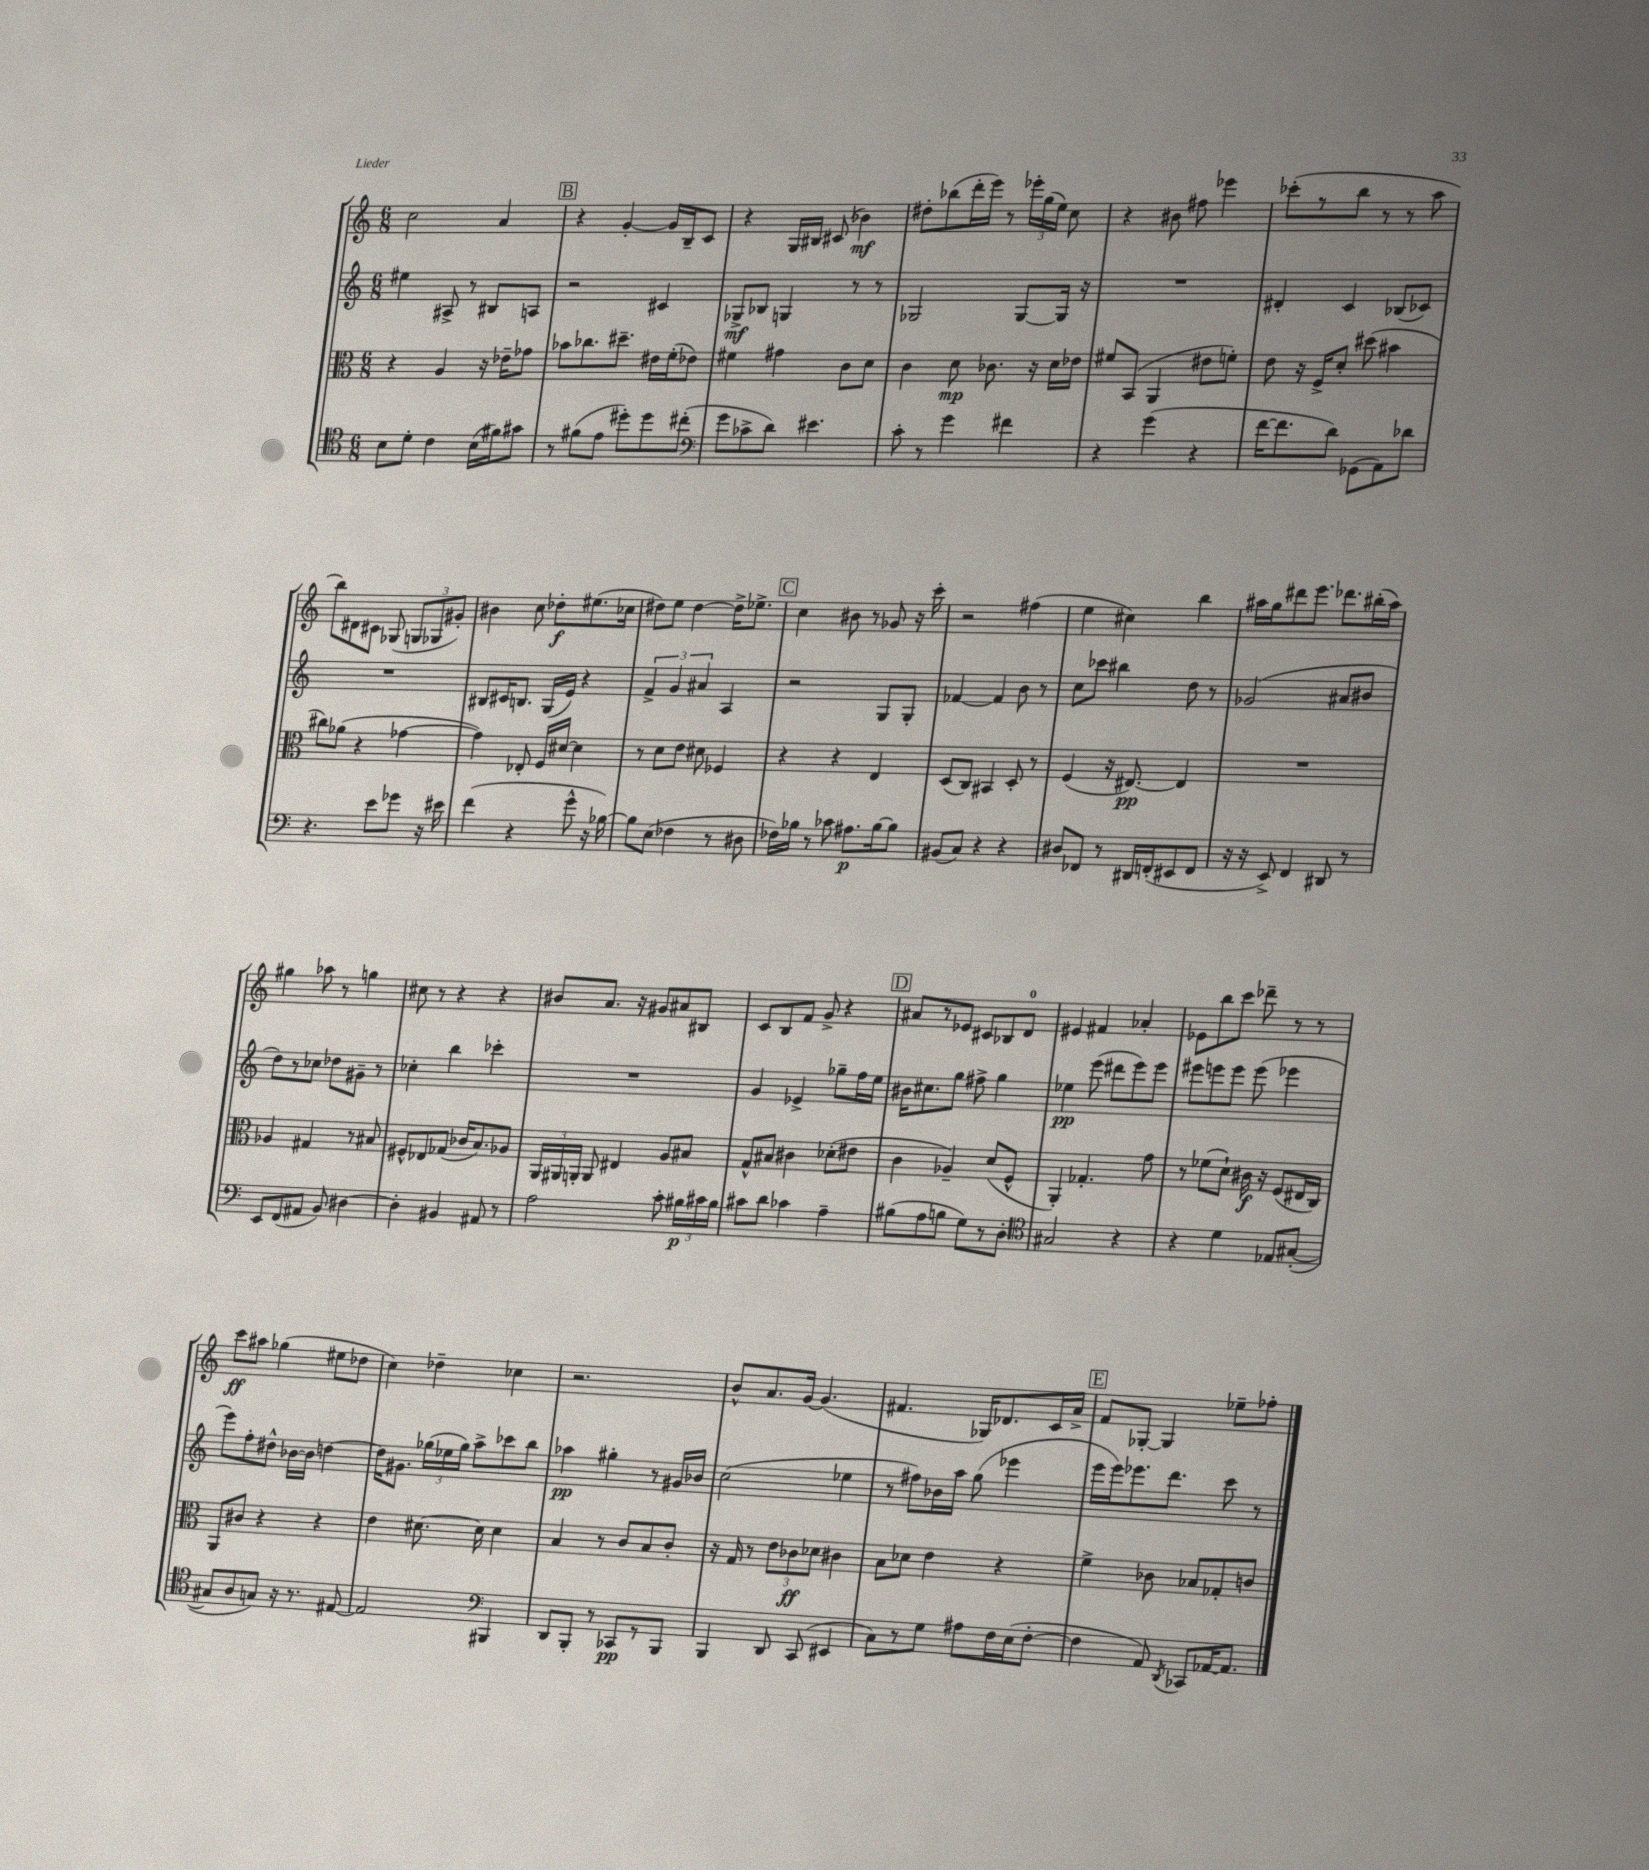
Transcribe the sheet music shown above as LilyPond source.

<<
\new StaffGroup <<
\new Staff = "s0" {
    \clef treble \key c \major \numericTimeSignature \time 6/8
    \autoBeamOff c''2 a'4 |
    \mark \markup { \box "B" } r4 g'4~-. g'16[ b16-- c'8] |
    r4 g16[ bis16] cis'8( bes'4\mf) |
    dis''8[-. bes''8( d'''16-. e'''16]) r8 \tuplet 3/2 { ees'''16[-. g''16( e''16]) } c''8 |
    r4 bis'8 fis''8 ees'''4 |
    ces'''8[-.( r8 b''8] r8 r8 a''8 |
    b''8[) dis'8 cis'8] ges8( \tuplet 3/2 { g8[ ges8 gis'8]-.) } |
    bis'4 c''8 des''8[-.\f eis''8.( ces''16] |
    dis''8[) e''8] dis''4~ dis''16[-> ees''8.]-> |
    \mark \markup { \box "C" } c''4 bis'8 r8 ges'8 r16 c'''16-. |
    r2 fis''4( |
    e''4 cis''4) b''4 |
    ais''16[ g''16 dis'''8 e'''8.] des'''8.[ bis''16-.( ais''16]) |
    gis''4 aes''8 r8 g''4 |
    cis''8 r8 r4 r4 |
    bis'8[ a'8.] r16 gis'8[ ais'8 bis8] |
    c'8[ b8 f'8] g'8-> r4 |
    \mark \markup { \box "D" } ais'8[ r8 ees'8] cis'8[ bes8 d'8]-0 |
    eis'4 fis'4 aes'4-. |
    ees'8[ b''8 c'''8] des'''8-- r8 r8 |
    c'''8[\ff ais''8] ges''4( eis''8[ des''8] |
    c''4) des''4-- ces''4 |
    r2. |
    b'8[-^ a'8. g'16]~ g'4.( |
    fis'4. ges16[) des'8. c'16 a'16]-> |
    \mark \markup { \box "E" } f'8[ ges8]~-. ges4 ees''8[-- fes''8]-. \bar "|." |
}
\new Staff = "s1" {
    \clef treble \key c \major \numericTimeSignature \time 6/8
    \autoBeamOff eis''4 ais8-> r8 bis8[ a8] |
    \mark \markup { \box "B" } r2 cis'4 |
    ges8[->\mf bes8] g4 r8 r8 |
    ges2 ges8[~ ges16] r16 |
    R2. |
    dis'4-. c'4 bes8[( ces'8]) |
    R2. |
    bis8[ cis'16 b8.] g16[( e'16]) r4 |
    \tuplet 3/2 { f'4-> g'4 ais'4 } a4 |
    \mark \markup { \box "C" } r2 g8[ g8]-. |
    fes'4~ fes'4 b'8 r8 |
    c''8[ ces'''8] bis''4 d''8 r8 |
    ges'2( ais'8[ bis'8] |
    d''8[) r8 ces''8] des''8[ gis'8]-- r8 |
    ces''4-. b''4 ces'''4-. |
    R2. |
    g'4 ees'4-> ges''8[-- f''16 e''16] |
    \mark \markup { \box "D" } bis'16[ cis''8. g''8] fis''8-> g''4 |
    ees''4\pp e'''8( dis'''8[ e'''8) e'''8] |
    eis'''8[ e'''8 e'''8] e'''8( ees'''4 |
    e'''8[) f''8-. dis''8]-^ bes'16[~ bes'16] d''4~ |
    d''16[ gis'8.] \tuplet 3/2 { ges''16[( ees''16 ges''16]) } a''8[-> ces'''8 b''8] |
    aes''4\pp gis''4-. r8 gis'16[ bes'16] |
    c''2( ees''4 |
    r8 fis''8[) bes'16 a''16] g''8( ees'''4 |
    \mark \markup { \box "E" } e'''16[ e'''16) ees'''8. d'''8.] c'''8 r8 \bar "|." |
}
\new Staff = "s2" {
    \clef alto \key c \major \numericTimeSignature \time 6/8
    \autoBeamOff r4 a4 r16 ees'16[-- ges'8] |
    \mark \markup { \box "B" } bes'8[ ces''8. dis''8.]-- eis'16[ f'16-.( ees'8]) |
    fis'4 gis'4 c'8[ d'8] |
    c'4 d'8\mp ces'8. r16 d'16[ ees'16] |
    fis'8[ b,8]( a,4 eis'8[ f'8]-.) |
    e'8 r16 f16[-> d'8]-. dis''8( bis'4 |
    cis''8[) aes'8]( r4 ges'4~ |
    ges'4) ees8-. f16[ dis'16]~ dis'4 |
    r8 d'8[ e'8] dis'8 fes4 |
    \mark \markup { \box "C" } r4 r4 e4 |
    d8[( c8]) bis,4 d8-. r8 |
    f4( r16 eis8.~\pp) eis4 |
    R2. |
    aes4 gis4 r8 bis8 |
    fis8[-^ ees8 ges8]( ces'16[ b8.) aes8] |
    \tuplet 3/2 { a,16[ ais,16 a,16]-. } a,8 eis4 a8[ bis8] |
    g8[-^ bis8] cis'4 des'8[-.( eis'8] |
    \mark \markup { \box "D" } c'4 aes4--) d'8[( f8]-^ |
    a,4-.) ges4.-. g'8 |
    r8 fes'8[( d'8]-!) cis'16\f r16 f8[( eis16 c16]) |
    a,8[ cis'8] r4 r4 |
    e'4 dis'8.~ dis'16 dis'4 |
    b4 r8 c'8[ b8 c'8]-. |
    r16 g16 r8 \tuplet 3/2 { e'8[ ces'8\ff des'8] } cis'4 |
    b8[ des'8] e'4 r4 |
    \mark \markup { \box "E" } f'4-> ces'8 bes8[ ges8-. c'8] \bar "|." |
}
\new Staff = "s3" {
    \clef tenor \key c \major \numericTimeSignature \time 6/8
    \autoBeamOff b8[ d'8]-. c'4 b16[( fis'16) gis'8] |
    \mark \markup { \box "B" } r8 fis'8[( e'8] dis''8[-.) dis''8 cis''8]-.( |
    \clef bass g'8[ ces'8-> d'8]) eis'4. |
    c'8-. r8 g'4 fis'4 |
    r4 g'4( r4 |
    f'16[~ f'8. d'8]) ges,8[( a,8) des'8] |
    r4. e'8[ ges'8] r16 eis'16 |
    f'4( r4 g'8-^ r16 bes16~) |
    bes8[ e8]( fes4 r8 dis8 |
    \mark \markup { \box "C" } fes16[) bes16] r8 ces'8 ais8.[\p bes16~ bes8] |
    bis,8[( c8]) r4 r4 |
    dis8[ fes,8] r8 dis,16[ f,16-.( eis,8 f,8] |
    r16 r16 e,8->) f,4 dis,8 r8 |
    e,8[ f,8( ais,8] b,8) dis4~ |
    dis4-. bis,4 ais,8 r8 |
    a2 c'8-. \tuplet 3/2 { bis16[\p cis'16 bis16] } |
    cis'8[ d'8] ces'4 a4-- |
    \mark \markup { \box "D" } bis8[( a8 b8] g8[) r8 d8]-. |
    \clef tenor gis2 r4 |
    r4 d'4 ees8[ gis8]~-.( |
    gis8[ a8 g8]) r16 r8. eis8~ |
    eis2 \clef bass bis,,4 |
    d,8[ b,,8]-. r8 ces,8[\pp r8 b,,8] |
    b,,4 d,8 c,8( eis,4 |
    c8[) r8 g8] ais8[ f16 e16( f8]~-. |
    \mark \markup { \box "E" } f4 a,8) \acciaccatura { d,8 } ces,8[ aes,16~ aes,8.] \bar "|." |
}
>>
>>
\layout { \context { \Score \remove "Bar_number_engraver" } }
